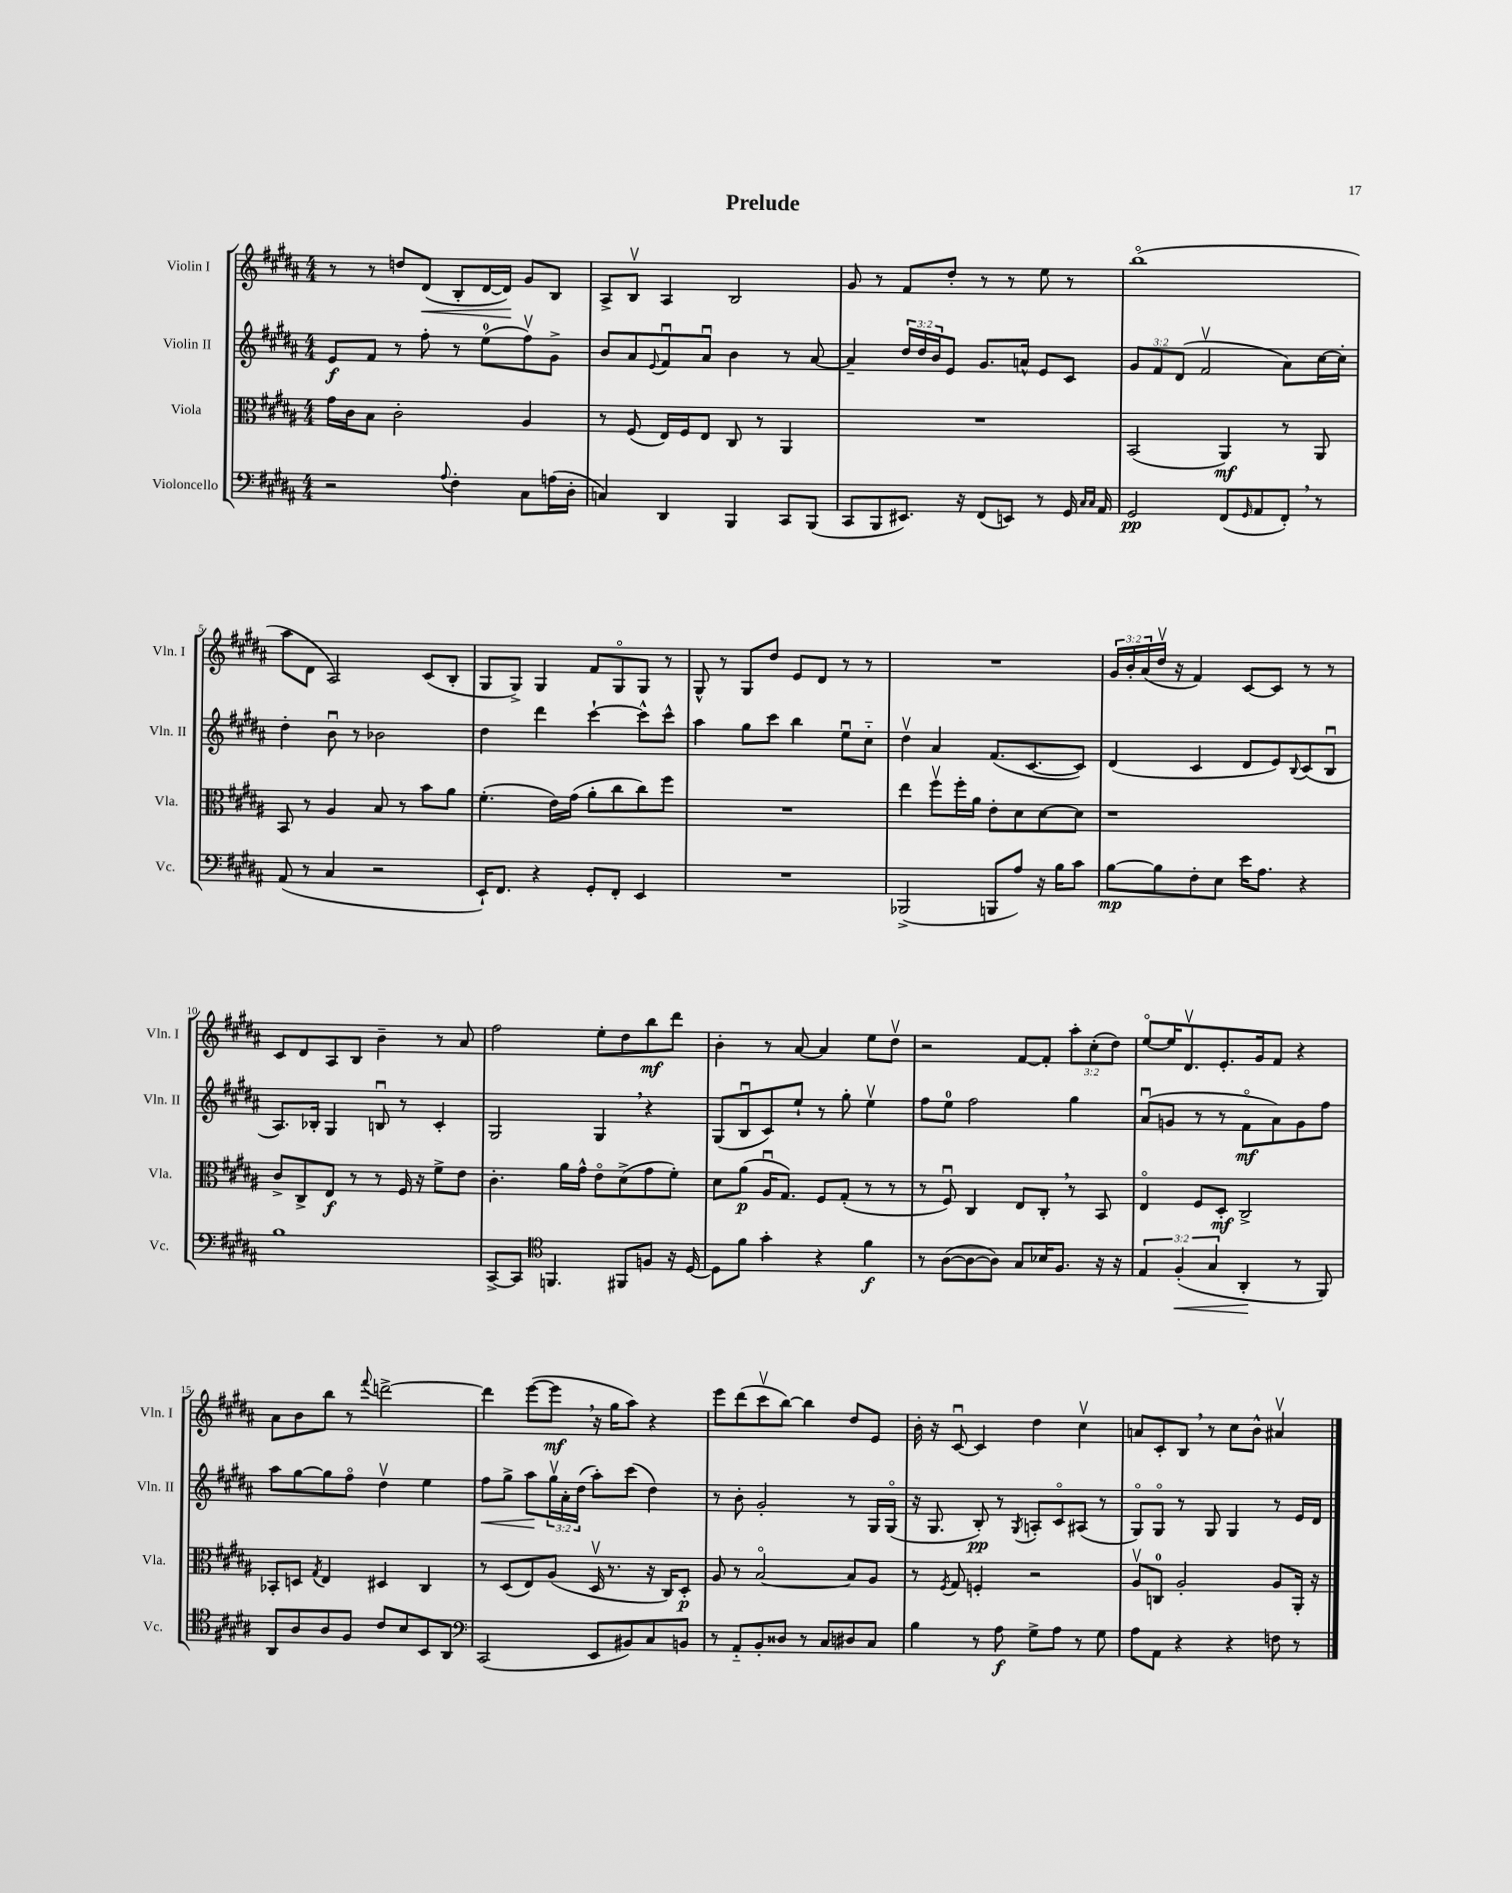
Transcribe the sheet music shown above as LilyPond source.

\header { title = "Prelude" }
<<
\new StaffGroup <<
\new Staff = "s0" \with { instrumentName = "Violin I" shortInstrumentName = "Vln. I" } {
    \clef treble \key b \major \numericTimeSignature \time 4/4 \override Staff.TupletNumber.text = #tuplet-number::calc-fraction-text
    r8 r8 d''8 dis'8\<( b8-. dis'16~ dis'16\!) gis'8 b8 |
    ais8-> b8\upbow ais4 b2 |
    gis'8 r8 fis'8 dis''8-. r8 r8 e''8 r8 |
    b''1\flageolet( |
    ais''8 dis'8 ais2) cis'8( b8-. |
    gis8 gis8->) gis4 fis'8 gis8\flageolet gis8 r8 |
    gis8-^ r8 gis8 dis''8 e'8 dis'8 r8 r8 |
    R1 |
    \tuplet 3/2 { gis'16 b'16-. ais'16( } dis''16\upbow r16 fis'4) cis'8~ cis'8 r8 r8 |
    cis'8 dis'8 ais8 b8 b'4-- r8 ais'8 |
    fis''2 e''8-. dis''8 b''8\mf dis'''8 |
    b'4-. r8 ais'8~ ais'4 e''8 dis''8\upbow |
    r2 fis'8~ fis'8-. \tuplet 3/2 { ais''8-. cis''8-.( dis''8) } |
    e''8~\flageolet e''16 dis'8.\upbow e'8.-. gis'16 fis'8 r4 |
    ais'8 b'8 b''8 r8 \appoggiatura { fis'''8 } d'''2~-> |
    d'''4 e'''8~( e'''8\mf \breathe r16 gis''16 ais''8) r4 |
    e'''8 dis'''8( cis'''8\upbow b''8~) b''4 dis''8 e'8 |
    b'16-. r16 cis'8~\downbow cis'4 dis''4 cis''4\upbow |
    a'8 cis'8-. b8 \breathe r8 cis''8 b'8-^ ais'4\upbow \bar "|." |
}
\new Staff = "s1" \with { instrumentName = "Violin II" shortInstrumentName = "Vln. II" } {
    \clef treble \key b \major \numericTimeSignature \time 4/4 \override Staff.TupletNumber.text = #tuplet-number::calc-fraction-text
    e'8\f fis'8 r8 fis''8-. r8 e''8-0( fis''8\upbow) gis'8-> |
    b'8 ais'8 \appoggiatura { e'8 } fis'8\downbow ais'8\downbow b'4 r8 ais'8~ |
    ais'4-- \tuplet 3/2 { dis''16 dis''16 b'16 } e'8 gis'8. a'16-^ e'8 cis'8 |
    \tuplet 3/2 { gis'8 fis'8 dis'8( } fis'2\upbow ais'8) cis''16~ cis''16-. |
    dis''4-. b'8\downbow r8 bes'2 |
    dis''4 dis'''4 cis'''4~-! cis'''8-^ cis'''8-^ |
    ais''4 gis''8 cis'''8 b''4 e''8\downbow cis''8-_ |
    dis''4\upbow ais'4 fis'8.( cis'8.~ cis'8) |
    dis'4( cis'4 dis'8 e'8) \appoggiatura { b8 } cis'8( b8\downbow |
    ais8.) bes16-. gis4 b8\downbow r8 cis'4-. |
    gis2 gis4 \breathe r4 |
    gis8( b8\downbow cis'8) e''8-! r8 gis''8-. e''4\upbow |
    fis''8 e''8-0 fis''2 gis''4 |
    ais'8\downbow( g'8 r8 r8 fis'8\flageolet\mf ais'8) g'8 fis''8 |
    ais''8 gis''8~ gis''8 fis''8\flageolet dis''4\upbow e''4 |
    fis''8\< gis''8-> ais''8\! \tuplet 3/2 { gis''16\upbow ais'16-. dis''16( } ais''8-.) cis'''8( dis''4) |
    r8 b'8-. gis'2-. r8 gis16 gis16\flageolet( |
    r16 gis8. b8-.\pp) r8 \acciaccatura { gis8 } a8-. cis'8\flageolet ais8( r8 |
    gis8\flageolet) gis8\flageolet r8 gis8 gis4 r8 e'16 dis'16 \bar "|." |
}
\new Staff = "s2" \with { instrumentName = "Viola" shortInstrumentName = "Vla." } {
    \clef alto \key b \major \numericTimeSignature \time 4/4
    gis'16 cis'16 b8 cis'2-. ais4 |
    r8 fis8( e16) fis16 e8 cis8 r8 ais,4 |
    R1 |
    b,2( ais,4\mf) r8 ais,8 |
    b,8 r8 ais4 b8 r8 b'8 ais'8 |
    fis'4.-.( e'16) gis'16( ais'8-. cis''8 cis''8) fis''8 |
    R1 |
    e''4 fis''8\upbow fis''16-. ais'16 e'8-. dis'8 dis'8~ dis'8 |
    r1 |
    cis'8-> cis8-> e8\f r8 r8 fis16 r16 fis'8-> e'8 |
    cis'4.-. ais'16 gis'16-^ e'8\flageolet dis'8->( gis'8 fis'8-.) |
    dis'8 ais'8\p( ais16\downbow gis8.) fis8 gis8-.( r8 r8 |
    r8 fis8\downbow) cis4 e8 cis8-. \breathe r8 b,8 |
    e4\flageolet fis8 dis8-.\mf cis2-> |
    bes,8-. d8 \acciaccatura { gis8 } e4 dis4 cis4 |
    r8 dis8( e8) ais8( dis16\upbow r8. r16 cis16) dis8-.\p |
    ais8 r8 b2~\flageolet b8 ais8 |
    r8 \acciaccatura { fis8 } gis8 f4-. r2 |
    ais8\upbow c8-0 ais2-. ais8 ais,16-. r16 \bar "|." |
}
\new Staff = "s3" \with { instrumentName = "Violoncello" shortInstrumentName = "Vc." } {
    \clef bass \key b \major \numericTimeSignature \time 4/4 \override Staff.TupletNumber.text = #tuplet-number::calc-fraction-text
    r2 \appoggiatura { ais8 } fis4-. cis8 a16( dis16-. |
    c4) dis,4 b,,4 cis,8 b,,8( |
    cis,8 b,,8 eis,8.) r16 fis,8( e,8) r8 gis,16 \grace { cis16 cis16 } ais,16 |
    gis,2\pp fis,8( \grace { gis,16 } ais,8 fis,8-.) \breathe r8 |
    ais,8( r8 cis4 r2 |
    e,16-!) fis,8. r4 gis,8-. fis,8-. e,4 |
    R1 |
    bes,,2->( b,,8 ais8) r16 b16 cis'8 |
    b8~\mp b8 fis8-. e8 e'16 ais8. r4 |
    b1 |
    cis,8~-> cis,8 \clef tenor f,4. fis,8 f8 r16 dis16~ |
    dis8 fis'8 gis'4-. r4 fis'4\f |
    r8 ais8~( ais8~ ais8) gis8 bes16 fis8. r16 r16 |
    \tuplet 3/2 { e4 fis4-.\<( gis4 } ais,4-.\! r8 fis,8) |
    ais,8 ais8 ais8 fis8 cis'8 b8 b,8 ais,8 |
    \clef bass cis,2( e,8 bis,8) cis8 b,8 |
    r8 ais,8-_ b,8-. disis8 r8 cis8 dis8 cis8 |
    b4 r8 ais8\f gis8-> ais8 r8 gis8 |
    ais8 ais,8 r4 r4 f8 r8 \bar "|." |
}
>>
>>
